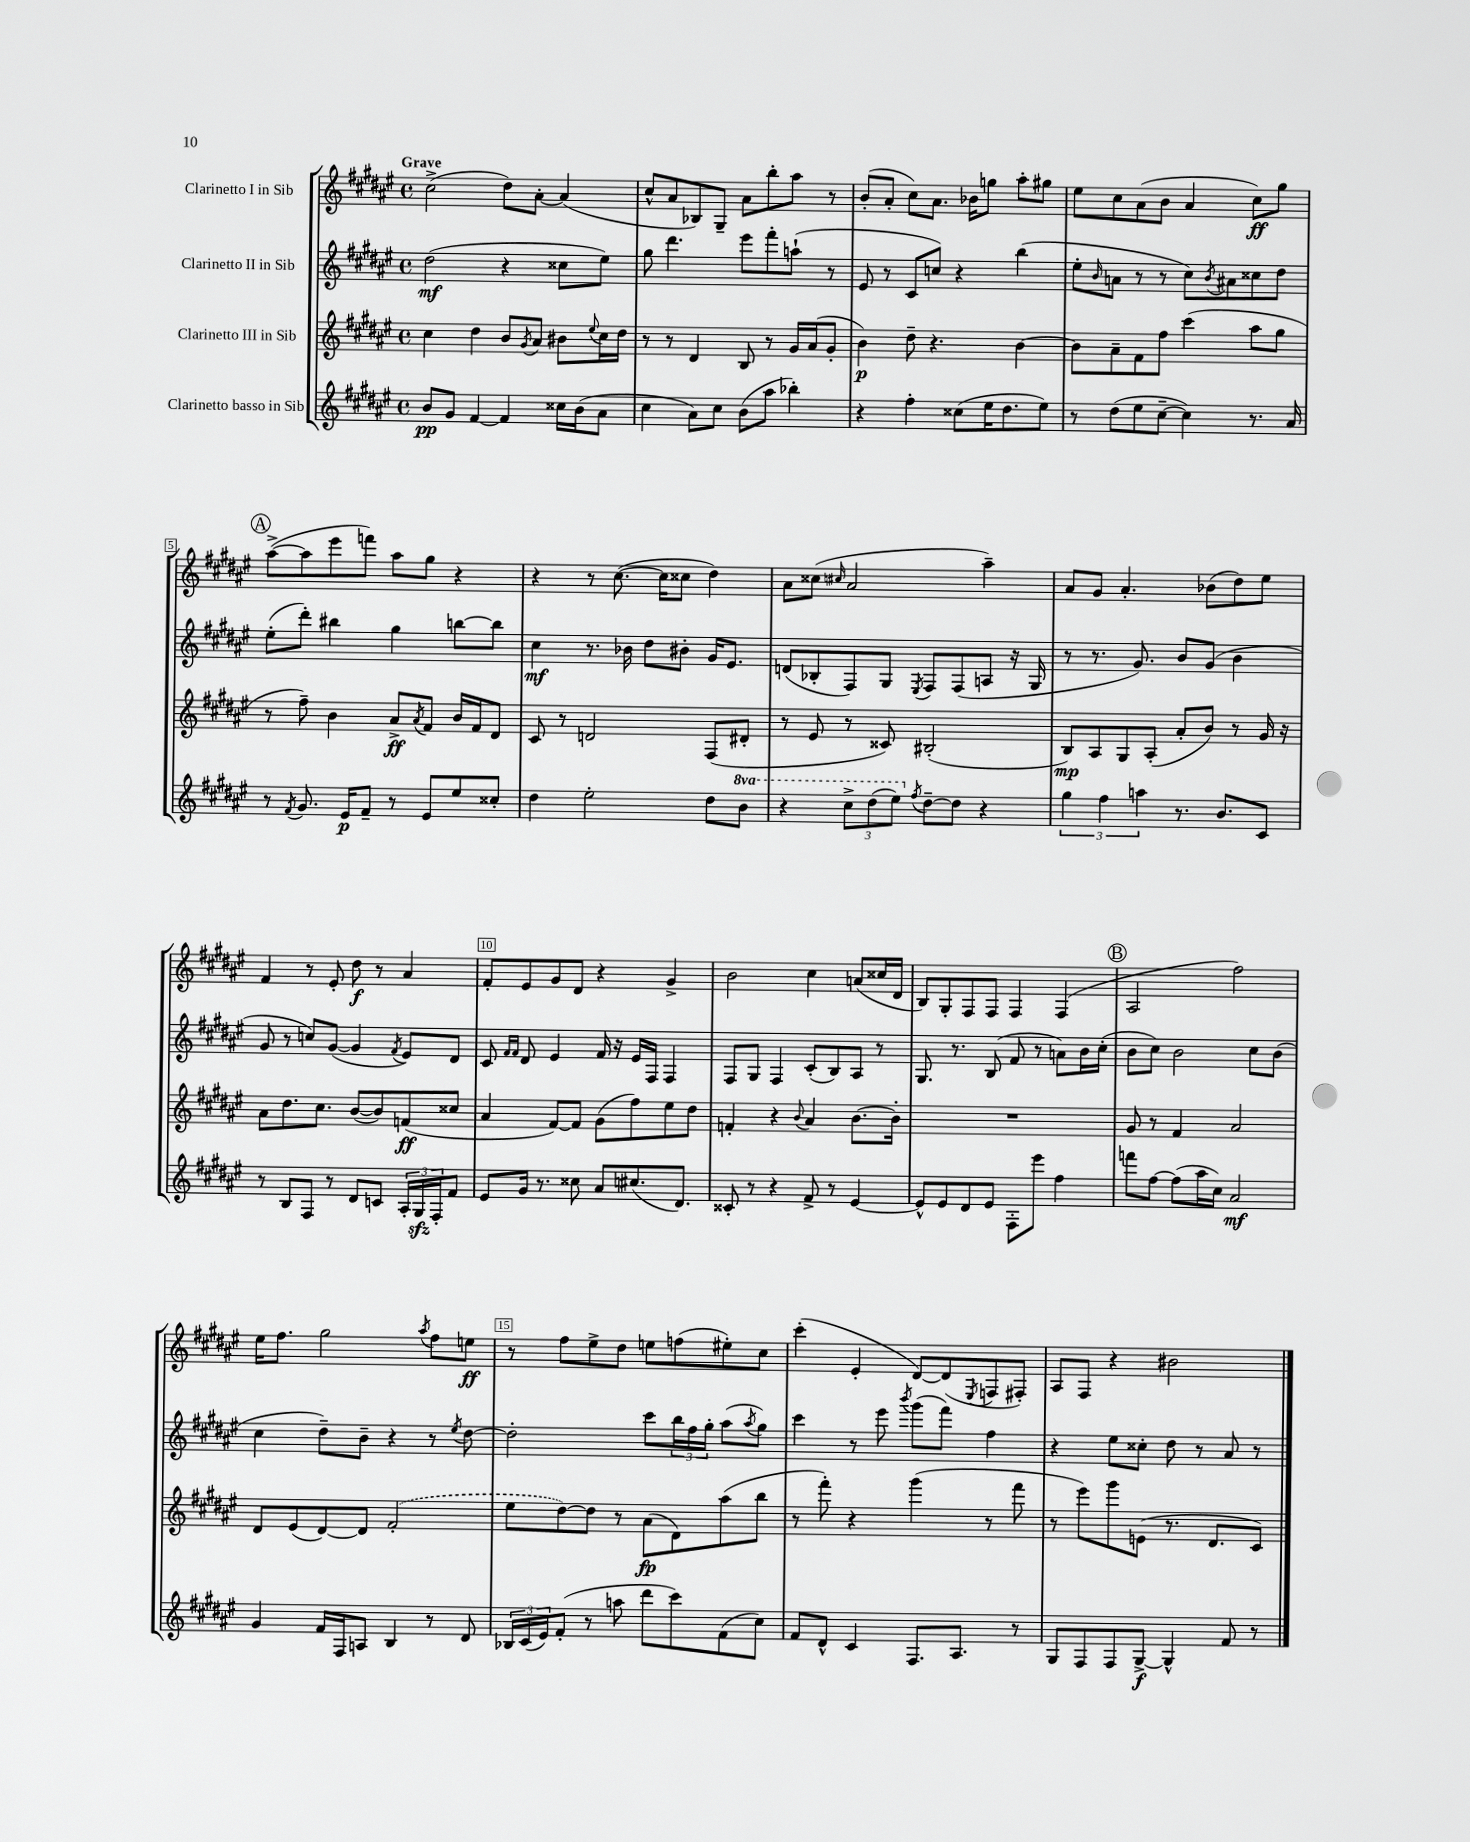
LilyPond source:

<<
\new StaffGroup <<
\new Staff = "s0" \with { instrumentName = "Clarinetto I in Sib" } {
    \clef treble \key fis \major \defaultTimeSignature \time 4/4 \tempo "Grave"
    cis''2->( dis''8) ais'8~-. ais'4( |
    cis''8-^ ais'8 bes8) gis8-- ais'8 b''8-. ais''8 r8 |
    b'8-.( ais'8-. cis''8) ais'8. bes'16 g''8 ais''8-. gis''8 |
    eis''8 cis''8 ais'8( b'8 ais'4 cis''8\ff) gis''8 |
    \mark \markup { \circle "A" } ais''8~->( ais''8 eis'''8 f'''8) ais''8 gis''8 r4 |
    r4 r8 cis''8.~( cis''16 cisis''8 dis''4) |
    ais'8 cisis''8( \grace { cis''16 } ais'2 ais''4--) |
    ais'8 gis'8 ais'4.-. bes'8( dis''8) eis''8 |
    fis'4 r8 eis'8-. dis''8\f r8 ais'4 |
    fis'8-. eis'8 gis'8 dis'8 r4 gis'4-> |
    b'2 cis''4 a'8( cisis''16 dis'16 |
    b8) gis8-. fis8 fis8 fis4 fis4( |
    \mark \markup { \circle "B" } ais2 fis''2) |
    eis''16 fis''8. gis''2 \acciaccatura { ais''8 } fis''8 e''8\ff |
    r8 fis''8 eis''8-> dis''8 e''8 f''8( eis''8-.) cis''8 |
    cis'''4-.( eis'4-. dis'8~) dis'8( \acciaccatura { eis8 } f8 fis8-.) |
    ais8 fis8 r4 bis'2 \bar "|." |
}
\new Staff = "s1" \with { instrumentName = "Clarinetto II in Sib" } {
    \clef treble \key fis \major \defaultTimeSignature \time 4/4
    dis''2\mf( r4 cisis''8 eis''8) |
    gis''8 dis'''4. eis'''8 fis'''8-. a''8-!( r8 |
    eis'8 r8 cis'8 c''8) r4 b''4( |
    eis''8-. \grace { b'16 } a'8 r8 r8 cis''8) \acciaccatura { b'8 } ais'8 cisis''8 dis''8 |
    \mark \markup { \circle "A" } eis''8-.( dis'''8-.) bis''4 gis''4 b''8~ b''8 |
    cis''4\mf r8. bes'16 dis''8 bis'8-. gis'16 eis'8. |
    d'8( bes8-. fis8) gis8 \acciaccatura { eis8 } fis8 fis8( a8 r16 gis16 |
    r8 r8. gis'8.) b'8 gis'8( b'4 |
    gis'8 r8 c''8) gis'8~( gis'4 \acciaccatura { fis'8 } eis'8) dis'8 |
    cis'8 \grace { fis'16 fis'16 } dis'8 eis'4 fis'16 r16 eis'16 fis16 fis4 |
    fis8 gis8 fis4 cis'8-.( b8) ais8 r8 |
    gis8. r8. b8( fis'8 r8 a'8) b'16 cis''16-.( |
    \mark \markup { \circle "B" } b'8 cis''8) b'2 cis''8 b'8( |
    cis''4 dis''8--) b'8-- r4 r8 \acciaccatura { eis''8 } dis''8~ |
    dis''2-. cis'''8 \tuplet 3/2 { b''16 fis''16 gis''16-. } ais''8( \acciaccatura { ais''8 } gis''8) |
    cis'''4 r8 eis'''8 \acciaccatura { b'''8 } gis'''8( fis'''8) fis''4 |
    r4 eis''8 cisis''8-. dis''8 r8 ais'8 r8 \bar "|." |
}
\new Staff = "s2" \with { instrumentName = "Clarinetto III in Sib" } {
    \clef treble \key fis \major \defaultTimeSignature \time 4/4
    cis''4 dis''4 b'8 \acciaccatura { gis'8 } ais'8 bis'8 \appoggiatura { eis''8 } cis''16 dis''16 |
    r8 r8 dis'4 b8 r8 gis'16 ais'16( gis'8-. |
    b'4\p) dis''8-- r4. b'4~ |
    b'8 ais'8-- fis'8 fis''8 cis'''4( ais''8 gis''8 |
    \mark \markup { \circle "A" } r8 fis''8--) b'4 ais'8->\ff \acciaccatura { ais'8 } fis'8 b'16 fis'16 dis'8 |
    cis'8 r8 d'2 fis8( dis'8-. |
    r8 eis'8 r8 cisis'8) bis2-.( |
    b8\mp) ais8 gis8 ais8-.( ais'8-. b'8) r8 gis'16 r16 |
    ais'8 dis''8. cis''8. b'8~( b'8) f'8\ff( cisis''8 |
    ais'4 fis'8~) fis'8 gis'8( fis''8) eis''8 dis''8 |
    f'4-. r4 \appoggiatura { b'8 } ais'4 b'8.~ b'16-. |
    R1 |
    \mark \markup { \circle "B" } gis'8 r8 fis'4 ais'2 |
    dis'8 eis'8( dis'8~) dis'8 \once \slurDashed fis'2-.( |
    eis''8 dis''8~) dis''8 r8 ais'8\fp( dis'8) ais''8( b''8 |
    r8 fis'''8-.) r4 gis'''4( r8 fis'''8 |
    r8 eis'''8) gis'''8 e'8( r8. dis'8. cis'8) \bar "|." |
}
\new Staff = "s3" \with { instrumentName = "Clarinetto basso in Sib" } {
    \clef treble \key fis \major \defaultTimeSignature \time 4/4 \set Staff.ottavationMarkups = #ottavation-simple-ordinals
    b'8\pp gis'8 fis'4~ fis'4 cisis''16 b'16( ais'8 |
    cis''4 ais'8) cis''8 b'8( ais''8 bes''4-.) |
    r4 fis''4-. cisis''8( eis''16 dis''8. eis''8) |
    r8 dis''8( eis''8 cis''8~-- cis''4) r8. ais'16 |
    \mark \markup { \circle "A" } r8 \acciaccatura { fis'8 } gis'8. eis'16\p fis'8-- r8 eis'8 eis''8 cisis''8-. |
    dis''4 eis''2-. dis''8 \ottava #1 b''8 |
    r4 \tuplet 3/2 { cis'''8-> dis'''8( eis'''8) \ottava #0 } \acciaccatura { fis''8 } dis''8~-- dis''8 r4 |
    \tuplet 3/2 { gis''4 fis''4 a''4 } r8. b'8. cis'8 |
    r8 b8 fis8 r8 dis'8 c'8 \tuplet 3/2 { ais16-. gis16\sfz fis16-. } fis'8 |
    eis'8 gis'16 r8. cisis''8 ais'8 cis''8.( dis'8.) |
    cisis'8-. r8 r4 fis'8-> r8 eis'4~ |
    eis'8-^ eis'8 dis'8 eis'8 fis8-. eis'''8 fis''4 |
    \mark \markup { \circle "B" } f'''8 fis''8~ fis''8( ais''16 cis''16) ais'2\mf |
    gis'4 fis'16 fis16 a8 b4 r8 dis'8 |
    \tuplet 3/2 { bes16 cis'16( eis'16) } fis'8-.( r8 a''8 dis'''8 cis'''8) fis'8( cis''8) |
    fis'8 dis'8-^ cis'4 fis8. ais8. r8 |
    gis8 fis8 fis8 gis8~->\f gis4-^ fis'8 r8 \bar "|." |
}
>>
>>
\layout { \context { \Score \override BarNumber.break-visibility = ##(#f #t #t) barNumberVisibility = #(every-nth-bar-number-visible 5) \override BarNumber.stencil = #(make-stencil-boxer 0.1 0.3 ly:text-interface::print) } }
